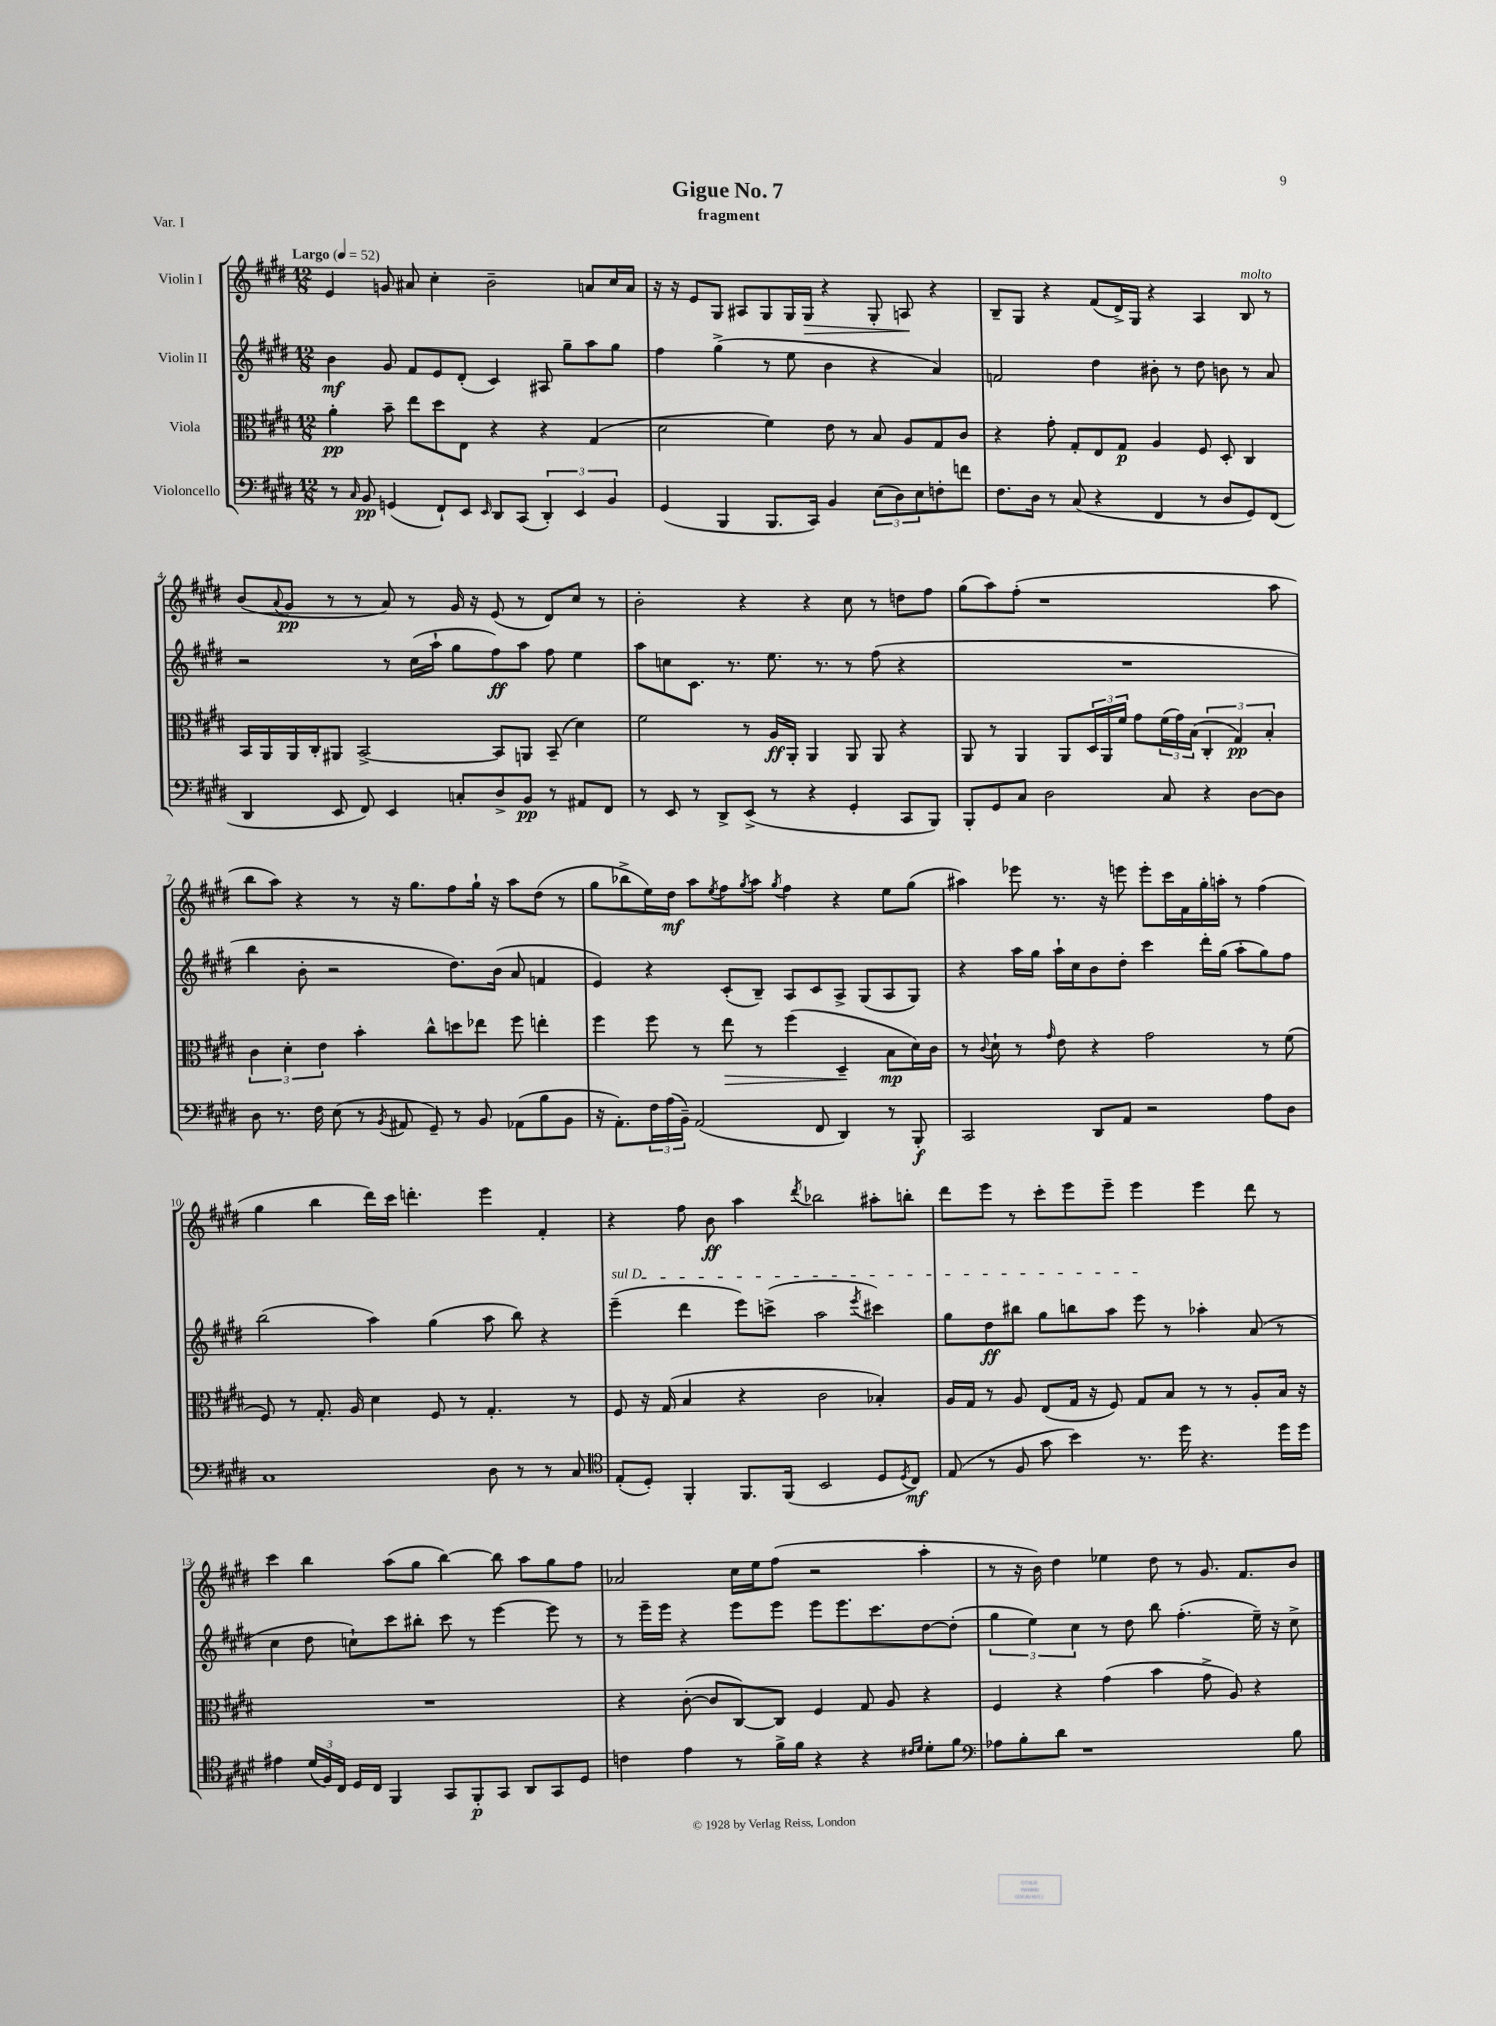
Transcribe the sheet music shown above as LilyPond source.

\header { title = "Gigue No. 7" subtitle = "fragment" piece = "Var. I" }
<<
\new StaffGroup <<
\new Staff = "s0" \with { instrumentName = "Violin I" } {
    \clef treble \key e \major \numericTimeSignature \time 12/8 \tempo "Largo" 4 = 52
    e'4 g'8 ais'8 cis''4-. b'2-- a'8 cis''16 a'16 |
    r16 r16 e'8 gis8 ais8 gis8 gis16 gis16\> r4 gis8-. a8\! r4 |
    b8-- gis8 r4 fis'8( dis'16->) gis16 r4 a4 b8^\markup { \italic "molto" } r8 |
    b'8( \appoggiatura { a'8 } gis'8\pp r8 r8 a'8) r8 gis'16 r16 e'8( r8 dis'8) cis''8 r8 |
    b'2-. r4 r4 cis''8 r8 d''8 fis''8 |
    gis''8( a''8) fis''8-.( r1 a''8 |
    b''8 a''8) r4 r8 r16 gis''8. fis''8 gis''16-! r16 a''8 dis''8( r8 |
    gis''8 bes''8-> e''16) dis''16\mf a''8 \acciaccatura { e''8 } fis''8 \acciaccatura { gis''8 } a''8 \acciaccatura { gis''8 } fis''4 r4 e''8 gis''8( |
    ais''4) ees'''8 r8. r16 e'''8 e'''8-. cis'''16 fis'16 gis''16-. a''16-. r8 fis''4( |
    gis''4 b''4 dis'''16) cis'''16 d'''4.-. e'''4 fis'4-. |
    r4 fis''8 b'8\ff a''4 \acciaccatura { dis'''8 } bes''2 ais''8-. b''8-. |
    dis'''8 e'''8 r8 cis'''8-. e'''8 e'''8-- e'''4 e'''4 dis'''8 r8 |
    cis'''4 b''4 a''8( gis''8 b''4~) b''8 a''8 gis''8 fis''8 |
    aes'2 cis''16 e''16 fis''8( r2 a''4-. |
    r8 r16 b'16) dis''4 ees''4 dis''8 r8 gis'8. fis'8. b'8 \bar "|." |
}
\new Staff = "s1" \with { instrumentName = "Violin II" } {
    \clef treble \key e \major \numericTimeSignature \time 12/8
    b'4\mf gis'8 fis'8 e'8 dis'8-.( cis'4) ais8 gis''8-- a''8 gis''8 |
    fis''4 gis''4->( r8 e''8 b'4 r4 a'4) |
    f'2 dis''4 bis'8-. r8 dis''8 b'8 r8 a'8 |
    r2 r8 cis''16( a''16-! gis''8 fis''8\ff) a''8 fis''8 e''4 |
    a''8 c''8 cis'8. r8. e''8. r8. r8 fis''8( r4 |
    R1. |
    b''4 b'8-. r2 dis''8.) b'16( a'8 f'4 |
    e'4) r4 cis'8-.( b8--) a8 cis'8 a8-> gis8( a8 gis8) |
    r4 a''16 gis''16 a''16-! cis''16 b'8 dis''8-. cis'''4 dis'''16-. gis''16( a''8-. gis''8) fis''8 |
    b''2( a''4) gis''4( a''8 b''8) r4 |
    \once \override TextSpanner.bound-details.left.text = \markup { \italic "sul D" } e'''4--\startTextSpan( dis'''4 e'''8) c'''8->( a''2 \acciaccatura { e'''8 } cis'''4) |
    gis''8 dis''8\ff bis''8 gis''8 b''8 a''8 e'''8\stopTextSpan r8 aes''4-. a'8( r8 |
    cis''4 dis''8 c''8-!) cis'''8 bis''8-. cis'''8 r8 e'''4~ e'''8 r8 |
    r8 e'''16-- e'''16 r4 e'''8 e'''8 e'''8 e'''8. cis'''8. dis''8~ dis''8-.( |
    \tuplet 3/2 { gis''4 e''4) cis''4 } r8 dis''8 b''8 fis''4.-.( e''16--) r16 cis''8-> \bar "|." |
}
\new Staff = "s2" \with { instrumentName = "Viola" } {
    \clef alto \key e \major \numericTimeSignature \time 12/8
    a'4-.\pp b'8-- e''8 dis''8 e8 r4 r4 gis4( |
    dis'2 fis'4) e'8 r8 b8 a8 gis8 cis'8 |
    r4 gis'8-. gis8-. e8 gis8\p a4 fis8 dis8-. cis4 |
    b,16 a,16 a,16 cis16-. ais,8 b,2~-> b,8 a,8 b,8--( dis'4) |
    fis'2 r8 a16\ff a,16-. a,4 a,8 a,8 r4 |
    a,8 r8 a,4 a,8 \tuplet 3/2 { dis16 a,16 fis'16 } gis'8 \tuplet 3/2 { fis'16( gis'16) b16( } \tuplet 3/2 { cis4-. gis4\pp) b4-. } |
    \tuplet 3/2 { cis'4 dis'4-. e'4 } b'4-. cis''8-^ d''8 ees''8 fis''8 e''4-. |
    fis''4 fis''8 r8 e''8\> r8 fis''4( dis4--\! b8\mp dis'16) cis'16 |
    r8 \appoggiatura { cis'8 } dis'8-! r8 \grace { gis'16 } e'8 r4 gis'2 r8 fis'8( |
    fis8) r8 gis8.-. a16 dis'4 fis8 r8 gis4.-. r8 |
    fis8 r16 gis16( b4 r4 cis'2 bes4-.) |
    a16 gis16 r8 a8 e8( gis16 r16 fis8) gis8 b8 r8 r8 a8-. b16 r16 |
    R1. |
    r4 cis'8~-.( cis'8 cis8~) cis8 fis4 gis8 a8 r4 |
    fis4 r4 gis'4( b'4 gis'8-> a8) r4 \bar "|." |
}
\new Staff = "s3" \with { instrumentName = "Violoncello" } {
    \clef bass \key e \major \numericTimeSignature \time 12/8
    r8 \grace { cis16 } b,8\pp g,4( fis,8-!) e,8 \grace { e,16 } dis,8 cis,8( \tuplet 3/2 { dis,4-.) e,4 b,4 } |
    gis,4( b,,4 b,,8. cis,16) b,4 \tuplet 3/2 { e8( dis8) e8 } f8-. f'8 |
    fis8. dis16 r8 cis8( r4 fis,4 r8 dis8 gis,8) fis,8( |
    dis,4 e,8 fis,8) e,4 c8-. dis8-> b,8\pp r8 ais,8 fis,8 |
    r8 e,8 r8 dis,8-> e,8->( r8 r4 gis,4-. cis,8 b,,8) |
    b,,8-. gis,8 cis8 dis2 cis8 r4 dis8~ dis8 |
    dis8 r8. fis16 e8( r8 \acciaccatura { b,8 } ais,8 gis,8--) r8 b,8 aes,8( b8 b,8 |
    r16 a,8.-.) \tuplet 3/2 { fis16 a16( b,16--) } a,2( fis,8 dis,4) r8 b,,8-.\f |
    cis,2 dis,8 a,8 r2 a8 dis8 |
    cis1 dis8 r8 r8 cis8 |
    \clef tenor e8-.( dis8-.) fis,4-. fis,8. fis,16( b,2 dis8 \acciaccatura { dis8 } cis8\mf) |
    e8( r8 fis8 gis'8 b'4) r8. dis''16 r4. dis''16 dis''16 |
    eis'4 \tuplet 3/2 { dis'16( fis16) cis16 } dis16 cis16 fis,4 gis,8 fis,8-.\p gis,8 a,8 gis,8 dis8 |
    c'4 e'4 r8 fis'16-> fis'16 r4 r4 \grace { cis'16 dis'16 } dis'8-. fis'8 |
    \clef bass aes8 b8-. dis'8 r1 b8 \bar "|." |
}
>>
>>
